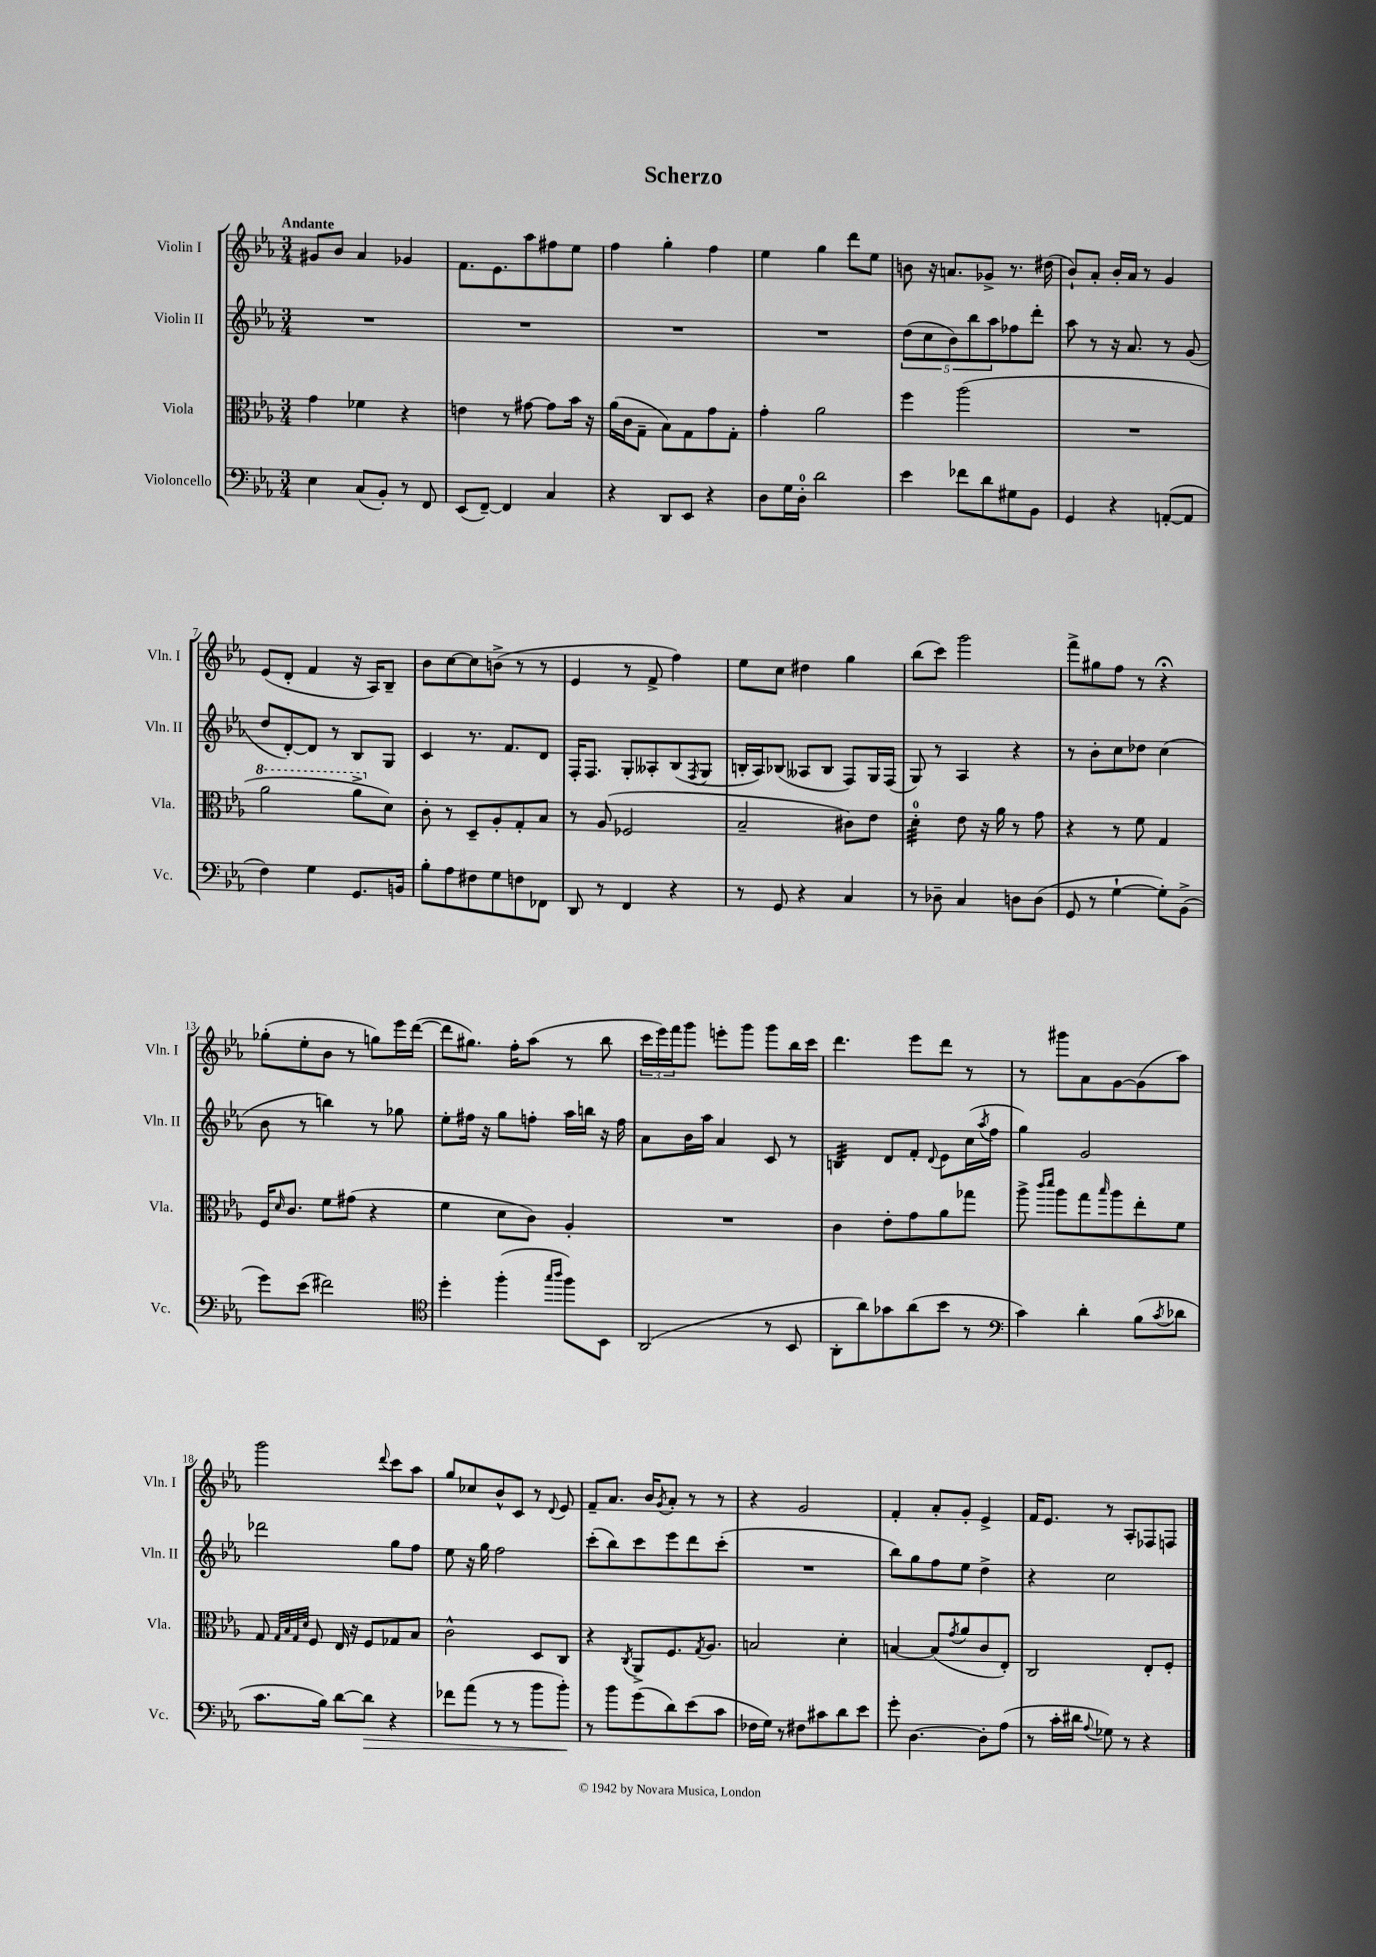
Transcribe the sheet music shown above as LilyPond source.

\header { title = "Scherzo" }
<<
\new StaffGroup <<
\new Staff = "s0" \with { instrumentName = "Violin I" shortInstrumentName = "Vln. I" } {
    \clef treble \key ees \major \numericTimeSignature \time 3/4 \tempo "Andante"
    gis'8 bes'8 aes'4 ges'4 |
    f'8. ees'8. aes''8 fis''8 ees''8 |
    f''4 g''4-. f''4 |
    ees''4 g''4 d'''8 ees''8 |
    b'8 r16 a'8. ges'8-> r8. dis''16( |
    bes'8-!) aes'8-. bes'16-. aes'16 r8 g'4 |
    ees'8( d'8-. f'4 r16 aes16) bes8-- |
    bes'8 c''8~ c''8 b'8->( r8 r8 |
    ees'4 r8 f'8-> f''4) |
    ees''8 c''8 dis''4 g''4 |
    bes''8( c'''8) g'''2 |
    f'''8-> gis''8 f''8 r8 r4\fermata |
    ges''8-.( ees''8-. bes'8 r8 g''8) ees'''16 d'''16~( |
    d'''8 gis''8.) f''16-. aes''8( r8 bes''8 |
    \tuplet 3/2 { c'''16 ees'''16) f'''16 } g'''8 e'''8-. g'''8 g'''8 bes''16 c'''16 |
    d'''4. ees'''8 d'''8 r8 |
    r8 gis'''8 aes'8 g'8~ g'8( aes''8) |
    g'''2 \appoggiatura { d'''8 } c'''8 aes''8 |
    g''8 ces''8 bes'8-^ c'8 r8 \appoggiatura { d'8 } ees'8 |
    f'8-- aes'8. bes'16 \acciaccatura { g'8 } aes'8-. r8 r8 |
    r4 g'2 |
    f'4-. aes'8-. g'8-. ees'4-> |
    f'16 ees'8. r8 aes8-. fes8 f8 \bar "|." |
}
\new Staff = "s1" \with { instrumentName = "Violin II" shortInstrumentName = "Vln. II" } {
    \clef treble \key ees \major \numericTimeSignature \time 3/4
    R2. |
    R2. |
    R2. |
    R2. |
    \tuplet 5/4 { d''8( c''8 bes'8) bes''8 aes''8 } fes''8 d'''8-. |
    aes''8 r8 r16 aes'8. r8 g'8( |
    d''8 d'8~-.) d'8 r8 bes8 g8 |
    c'4 r8. f'8. d'8 |
    f16-. f8. g8-. aeses8-. bes8( \acciaccatura { f8 } g8 |
    b16-. aes16) bes8( aeses8 bes8 f8) g16 f16( |
    g8) r8 aes4 r4 |
    r8 bes'8-. c''8 des''8 c''4( |
    bes'8 r8 b''4) r8 ges''8 |
    ees''8-. fis''16 r16 g''8 f''8-. aes''16 b''16 r16 f''16 |
    aes'8 bes'16 aes''16 aes'4 c'8 r8 |
    b4:32 d'8 f'8-. \appoggiatura { d'8 } ees'8 c''16( \acciaccatura { aes''8 } f''16 |
    g''4) g'2 |
    des'''2 g''8 f''8 |
    ees''8 r16 g''16 f''2 |
    c'''8-.( bes''8) c'''8 ees'''8 d'''8 c'''8-.( |
    R2. |
    bes''8) g''8 f''8 ees''8 d''4-> |
    r4 c''2 \bar "|." |
}
\new Staff = "s2" \with { instrumentName = "Viola" shortInstrumentName = "Vla." } {
    \clef alto \key ees \major \numericTimeSignature \time 3/4
    g'4 fes'4 r4 |
    e'4 r8 gis'8~ gis'8 bes'16 r16 |
    aes'16( c'16 g8-- bes8) g8 g'8 g8-. |
    g'4-. aes'2 |
    f''4 aes''2( |
    R2. |
    \ottava #1 aes''2 aes''8-> \ottava #0 d'8) |
    c'8-. r8 d8-- aes8-. g8-. bes8 |
    r8 aes8( fes2 |
    bes2-- cis'8) ees'8 |
    d'4:32-0-. ees'8 r16 aes'16 r8 g'8 |
    r4 r8 f'8 g4 |
    f16 \grace { d'16 } c'8. f'8 gis'8( r4 |
    f'4 d'8 c'8) aes4-. |
    R2. |
    c'4 ees'8-. g'8 aes'8 ges''8 |
    aes''8-> \grace { c'''16 d'''16 } aes''8 g''8 \grace { bes''16 } aes''8 ees''8-. f'8 |
    g8 \grace { g32 bes32 g32 d'32 } f8 ees16 r16 f8 ges8 bes8 |
    c'2-^ d8 c8 |
    r4 \acciaccatura { c8 } aes,8-> f8. \acciaccatura { g8 } aes8. |
    b2 d'4-. |
    b4~ b8( \acciaccatura { g'8 } aes'8 c'8 ees8-.) |
    c2 ees8-. f8-. \bar "|." |
}
\new Staff = "s3" \with { instrumentName = "Violoncello" shortInstrumentName = "Vc." } {
    \clef bass \key ees \major \numericTimeSignature \time 3/4
    ees4 c8( bes,8-.) r8 f,8 |
    ees,8( f,8~--) f,4 c4 |
    r4 d,8 ees,8 r4 |
    d8 g16 d16-0-. d'2 |
    ees'4 fes'8 d'8 gis8 bes,8 |
    g,4 r4 a,8~-.( a,8 |
    f4) g4 g,8. b,16 |
    bes8-. aes8 fis8 g8 f8 fes,8 |
    d,8 r8 f,4 r4 |
    r8 g,8 r4 c4 |
    r8 des8-- c4 d8 d8( |
    g,8 r8 g4~-! g8-.) bes,8->( |
    g'8) ees'8( fis'2) |
    \clef tenor d''4-. f''4-.( \grace { g''16 aes''16 } f''8) bes,8 |
    aes,2( r8 bes,8 |
    aes,8-. aes'8) ges'8 aes'8( bes'8 r8 |
    \clef bass c'4) d'4-. bes8( \acciaccatura { c'8 } des'8 |
    c'8. bes16) d'8~ d'8\> r4 |
    fes'8 aes'8( r8 r8 bes'8 bes'8-.\!) |
    r8 bes'8 g'8( d'8) ees'8( c'8 |
    fes16 g16) r8 fis8 cis'8 d'8 ees'8 |
    g'8-. d4.~ d8-. aes8( |
    r8 c'16-. dis'16 \appoggiatura { aes8 } ges8) r8 r4 \bar "|." |
}
>>
>>
